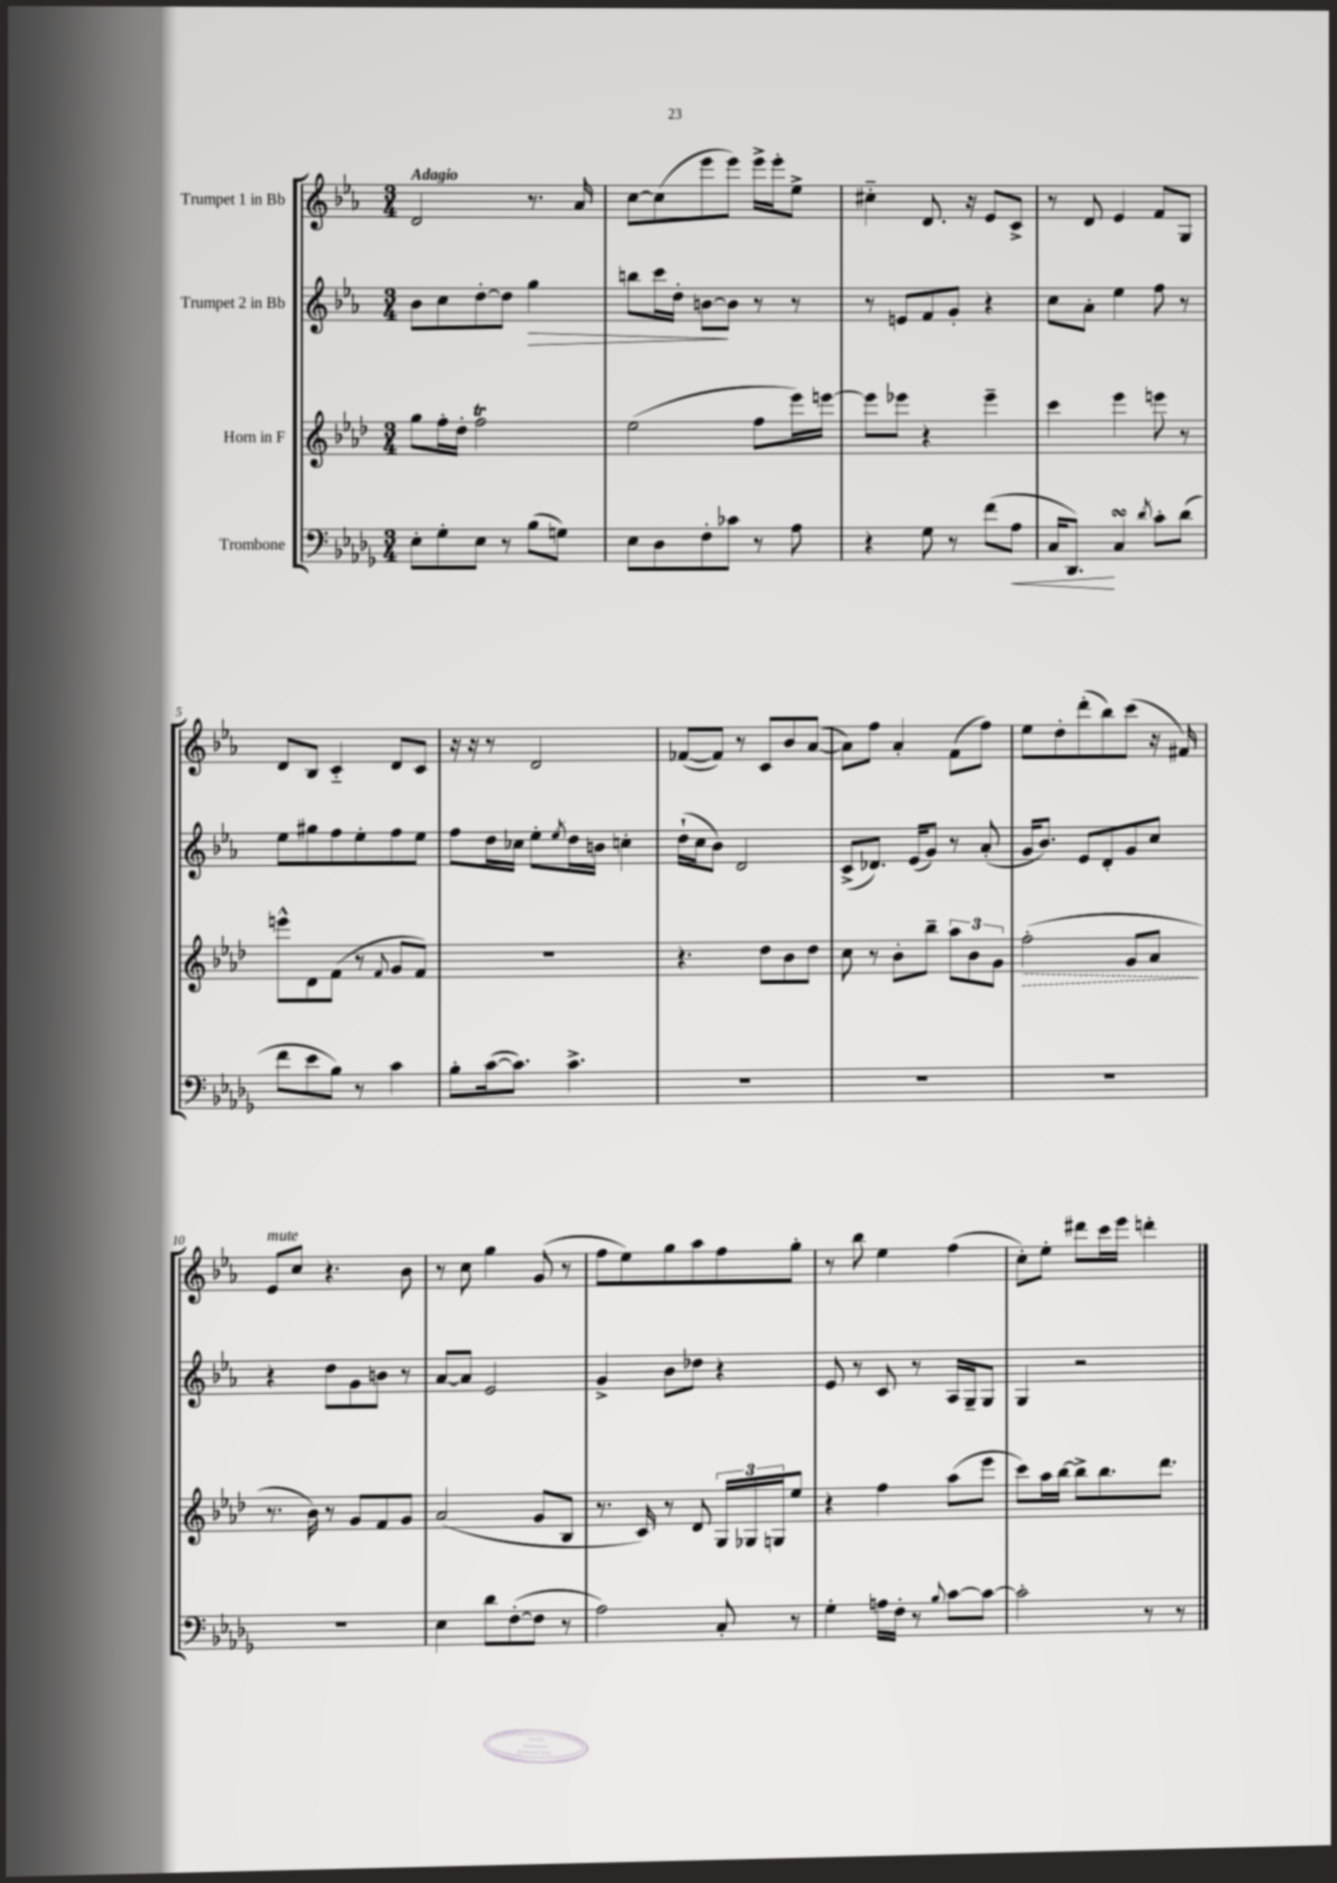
<<
\new StaffGroup <<
\new Staff = "s0" \with { instrumentName = "Trumpet 1 in Bb" } {
    \clef treble \key ees \major \numericTimeSignature \time 3/4 \tempo "Adagio"
    d'2 r8. aes'16 |
    c''8~ c''8( ees'''8 ees'''8) ees'''16-> ees'''16-. ees''8-> |
    cis''4-_ d'8. r16 ees'8 c'8-> |
    r8 d'8 ees'4 f'8 g8 |
    d'8 bes8 c'4-_ d'8 c'8 |
    r16 r16 r8 d'2 |
    fes'8~( fes'8) r8 c'8 bes'8 aes'8~( |
    aes'8) f''8 aes'4-. f'8( f''8) |
    ees''8 d''8-. d'''8-.( bes''8) c'''8( r16 fis'16) |
    ees'8^\markup { \italic "mute" } c''8 r4. bes'8 |
    r8 c''8 g''4 g'8( r8 |
    f''8 ees''8) g''8 aes''8 f''8 g''8-. |
    r8 bes''8 ees''4 f''4( |
    c''8-.) ees''8-. dis'''8 c'''16 ees'''16 d'''4-. \bar "|." |
}
\new Staff = "s1" \with { instrumentName = "Trumpet 2 in Bb" } {
    \clef treble \key ees \major \numericTimeSignature \time 3/4
    bes'8 c''8 d''8~-. d''8 g''4\> |
    b''8 c'''16 d''16-. b'8~\! b'8 r8 r8 |
    r8 e'8 f'8 g'8-. r4 |
    c''8 aes'8-. ees''4 f''8 r8 |
    ees''8 gis''8 f''8 ees''8-. f''8 ees''8 |
    f''8 d''16 ces''16 ees''8-. \acciaccatura { ees''8 } d''16 b'16 c''4-. |
    d''16-!( c''16 bes'8) d'2 |
    c'8->( des'8.) ees'16( g'8) r8 aes'8-.( |
    g'16 bes'8.) ees'8 d'8-. g'8 c''8 |
    r4 d''8 g'8 b'8 r8 |
    aes'8~ aes'8 ees'2 |
    g'4-> bes'8 des''8 r4 |
    ees'8 r8 c'8 r8 aes16 g16-- g8 |
    g4 r2 \bar "|." |
}
\new Staff = "s2" \with { instrumentName = "Horn in F" } {
    \clef treble \key aes \major \numericTimeSignature \time 3/4
    g''8 f''16-. des''16-. f''2\trill |
    ees''2( f''8 ees'''16) e'''16~ |
    e'''8 ees'''8 r4 ees'''4-- |
    c'''4 ees'''4 e'''8 r8 |
    e'''8-^ des'8 f'8( r8 \appoggiatura { f'8 } g'8 f'8) |
    R2. |
    r4. des''8 bes'8 des''8 |
    c''8 r8 bes'8-. bes''8-- \tuplet 3/2 { aes''8 bes'8 g'8 } |
    \once \override Hairpin.style = #'dashed-line f''2-.\>( g'8 aes'8\! |
    r8. bes'16) r8 g'8 f'8 g'8 |
    aes'2( g'8 bes8 |
    r8. c'16) r8 des'8 \tuplet 3/2 { g16 ges16 g16 } ees''8 |
    r4 f''4 aes''8( ees'''8 |
    c'''8) aes''16 bes''16~ bes''8-> bes''8. des'''8. \bar "|." |
}
\new Staff = "s3" \with { instrumentName = "Trombone" } {
    \clef bass \key des \major \numericTimeSignature \time 3/4
    ees8-. ges8-. ees8 r8 bes8( g8) |
    ees8 des8 f8-. ces'8 r8 aes8 |
    r4 ges8 r8 f'8( aes8\< |
    c16 des,8.\!) c4\turn \acciaccatura { des'8 } c'8-. des'8( |
    f'8 ees'8 bes8) r8 c'4 |
    bes8-. c'16~( c'8.) c'4.-> |
    R2. |
    R2. |
    R2. |
    R2. |
    ees4 des'8 f8~-.( f8 r8 |
    aes2) c8-. r8 |
    ges4-. a16 f16-. r8 \appoggiatura { bes8 } c'8~ c'8~ |
    c'2-. r8 r8 \bar "|." |
}
>>
>>
